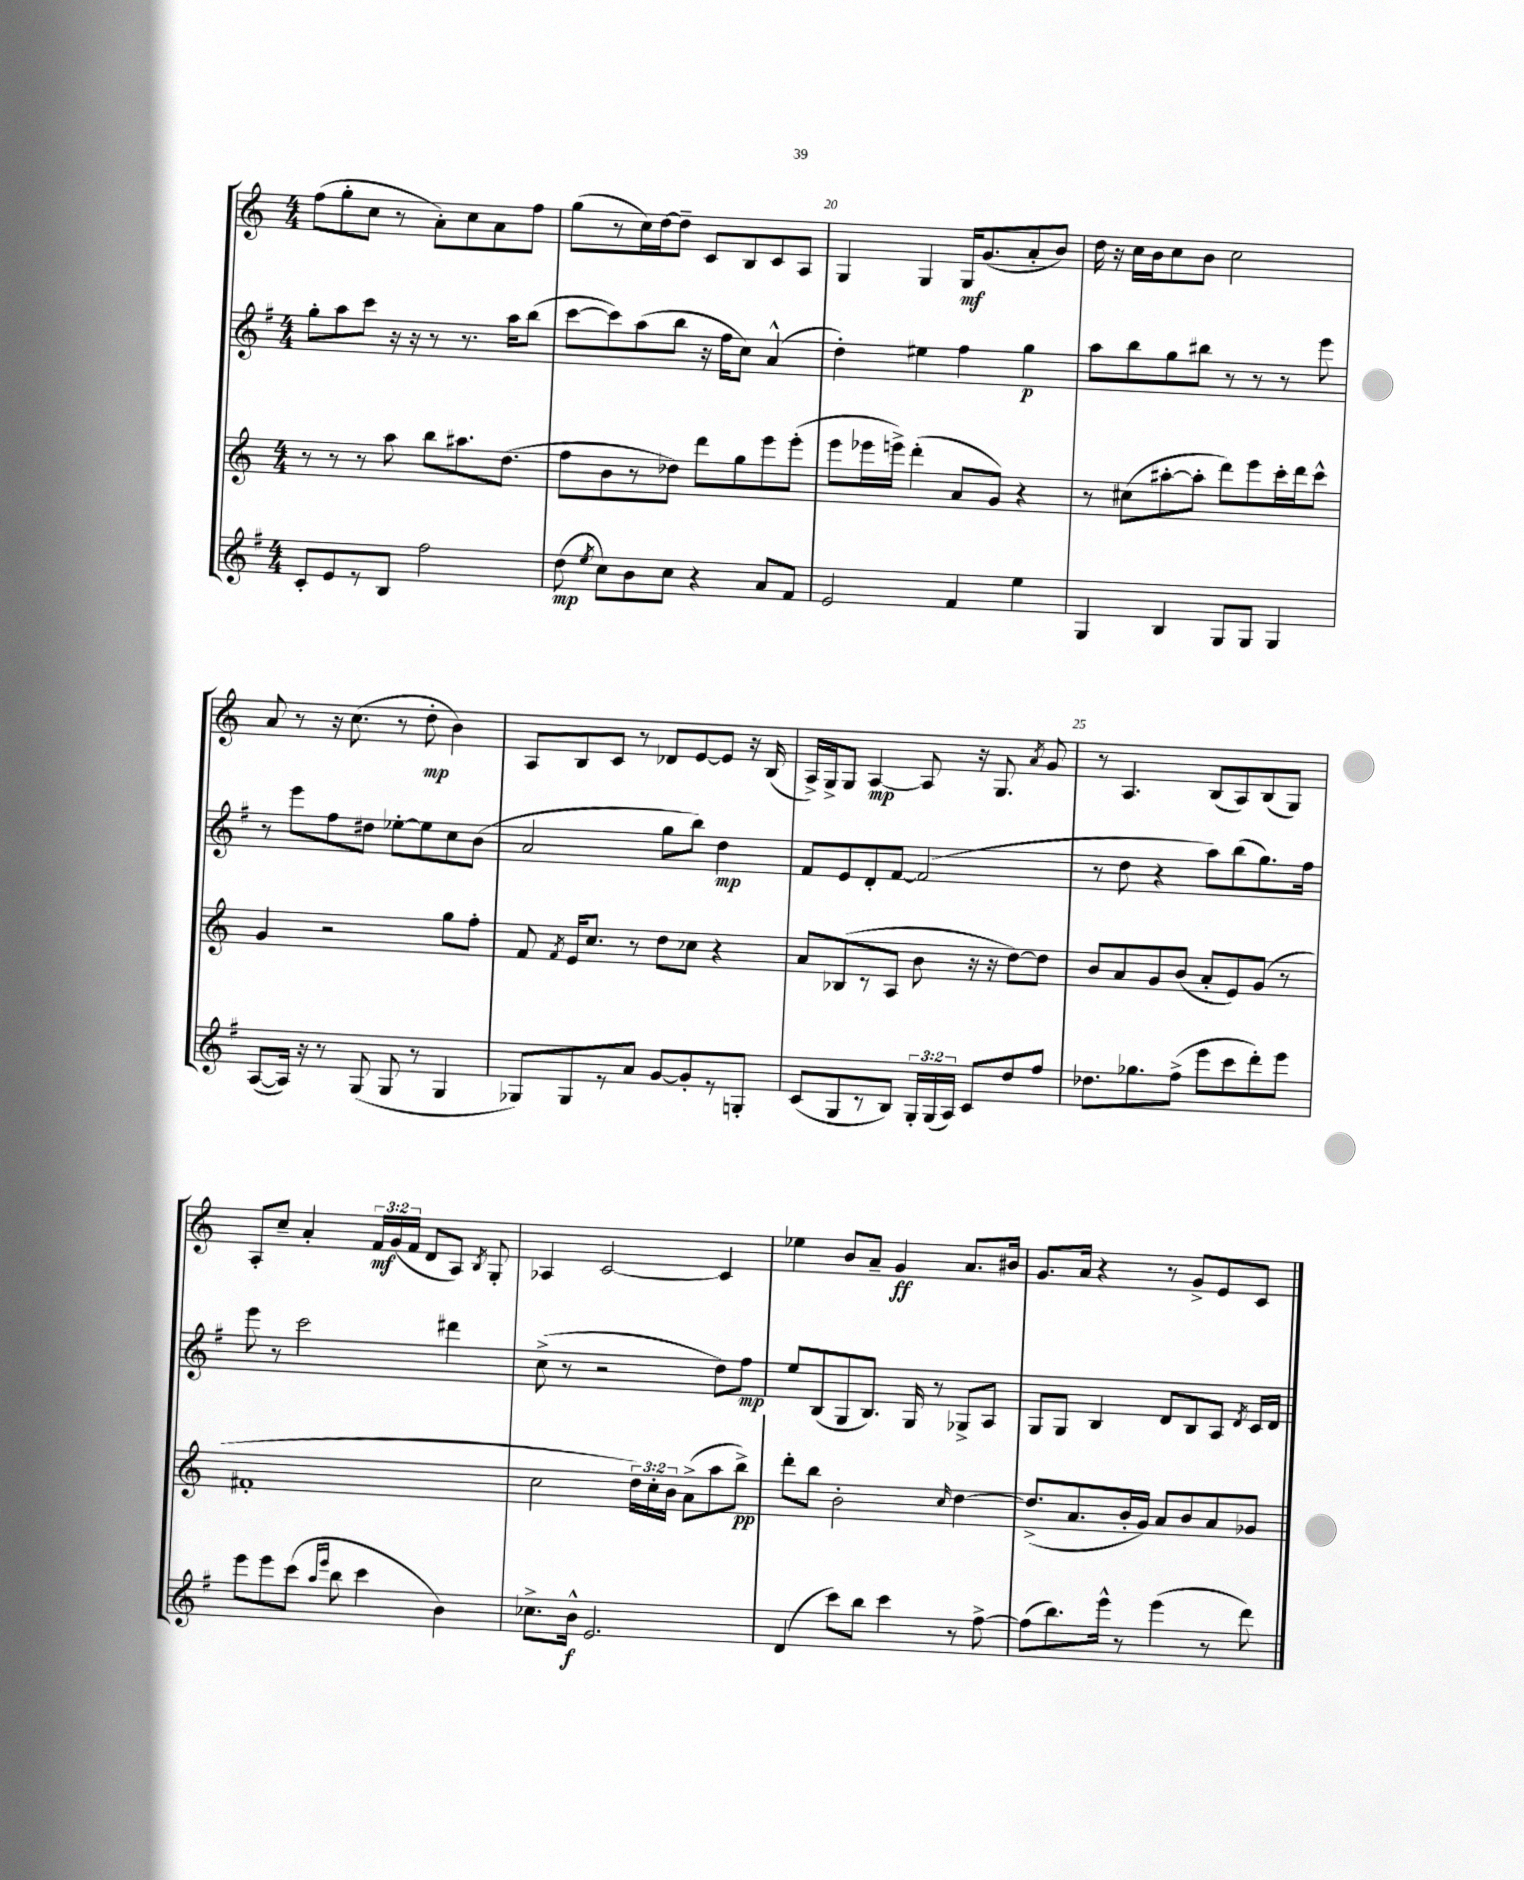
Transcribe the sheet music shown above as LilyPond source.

<<
\new StaffGroup <<
\new Staff = "s0" {
    \clef treble \key c \major \numericTimeSignature \time 4/4 \override Staff.TupletNumber.text = #tuplet-number::calc-fraction-text
    \autoBeamOff f''8[( g''8-. c''8] r8 a'8[-.) c''8 a'8 f''8] |
    g''8[( r8 c''16) d''16~ d''8]-- c'8[ b8 c'8 a8] |
    g4 g4 g16[\mf g'8.( a'8-. b'8]) |
    d''16 r16 c''16[ b'16 c''8 b'8] c''2 |
    a'8 r8 r16 c''8.( r8 d''8-.\mp b'4) |
    a8[ b8 c'8] r8 des'8[ e'8~ e'8] r16 b16( |
    a16[->) g16-> g8] a4~\mp a8 r16 g8. \acciaccatura { a'8 } g'8 |
    r8 a4. b8[( a8) b8( g8]) |
    a8[-. c''8]-- a'4-. \tuplet 3/2 { f'16[\mf g'16( f'16] } d'8[ a8]) \acciaccatura { b8 } g8-. |
    aes4 c'2~ c'4 |
    ees''4 b'8[ a'8]-- g'4\ff a'8.[ bis'16] |
    g'8.[ a'16] r4 r8 g'8[-> e'8 c'8] \bar "|." |
}
\new Staff = "s1" {
    \clef treble \key g \major \numericTimeSignature \time 4/4
    \autoBeamOff g''8[-. a''8 c'''8] r16 r16 r8 r8. a''16[ b''8]( |
    c'''8[~ c'''8) a''8( b''8] r16 fis''16[ c''8]) a'4-^( |
    d''4-.) eis''4 fis''4 g''4\p |
    a''8[ b''8 g''8 bis''8] r8 r8 r8 e'''8 |
    r8 e'''8[ fis''8 dis''8] ees''8[~-. ees''8 c''8 b'8]( |
    a'2 g''8[ b''8]) d''4\mp |
    fis'8[ e'8 d'8-. fis'8]~ fis'2( |
    r8 d''8 r4 a''8[) b''8( g''8.) fis''16] |
    e'''8 r8 c'''2 dis'''4 |
    c''8->( r8 r2 d''8[) fis''8]\mp |
    e''8[ b8( g8 b8.]) g16 r8 ges8[-> a8] |
    g8[ g8] b4 d'8[ b8 a8] \acciaccatura { d'8 } c'16[ d'16] \bar "|." |
}
\new Staff = "s2" {
    \clef treble \key c \major \numericTimeSignature \time 4/4 \override Staff.TupletNumber.text = #tuplet-number::calc-fraction-text
    \autoBeamOff r8 r8 r8 a''8 b''8[ ais''8. d''8.]( |
    f''8[ b'8 r8 des''8]) d'''8[ g''8 e'''8 e'''8]-.( |
    e'''8[ ees'''16 e'''16]->) d'''4-.( a'8[ g'8]) r4 |
    r8 cis''8[( ais''8~-. ais''8]-. d'''8[) e'''8 c'''16-. d'''16 c'''8]-^ |
    g'4 r2 g''8[ f''8]-. |
    f'8 \acciaccatura { f'8 } e'16[ c''8.] r8 d''8[ ces''8] r4 |
    a'8[ bes8( r8 a8] b'8 r16 r16 d''8[~) d''8] |
    b'8[ a'8 g'8 b'8]( a'8[-. e'8) g'8]( r8 |
    fis'1-. |
    c''2 \tuplet 3/2 { d''16[) c''16-. b'16] } a'8[->( a''8 b''8]->\pp) |
    d'''8[-. b''8] b'2-. \grace { c''16 } d''4~ |
    d''8.[->( a'8. b'16-. g'16]) a'8[ b'8 a'8 ges'8] \bar "|." |
}
\new Staff = "s3" {
    \clef treble \key g \major \numericTimeSignature \time 4/4 \override Staff.TupletNumber.text = #tuplet-number::calc-fraction-text
    \autoBeamOff c'8[-. e'8 r8 b8] fis''2 |
    d''8\mp( \acciaccatura { e''8 } c''8[) b'8 c''8] r4 a'8[ fis'8] |
    e'2 fis'4 e''4 |
    g4 b4 g8[ g8] g4 |
    a8[~( a16]) r16 r8 g8( g8 r8 g4 |
    ges8[) ges8 r8 a'8] g'8[~ g'8-. r8 g8]-. |
    c'8[( g8 r8 b8]) \tuplet 3/2 { g16[-. g16( a16]) } c'8[ d''8 fis''8] |
    des''8.[ ges''8. fis''8]->( e'''8[ c'''8 d'''8-.) e'''8] |
    e'''8[ e'''8 c'''8]( \grace { a''16[ e'''16] } b''8 c'''4 b'4) |
    ces''8.[-> b'16]-^\f e'2. |
    d'4( c'''8[) b''8] c'''4 r8 fis''8~-> |
    fis''8[( b''8.) e'''16]-^ r8 e'''4( r8 d'''8) \bar "|." |
}
>>
>>
\layout { \context { \Score currentBarNumber = #18 \override BarNumber.break-visibility = ##(#f #t #t) barNumberVisibility = #(every-nth-bar-number-visible 5) } }
